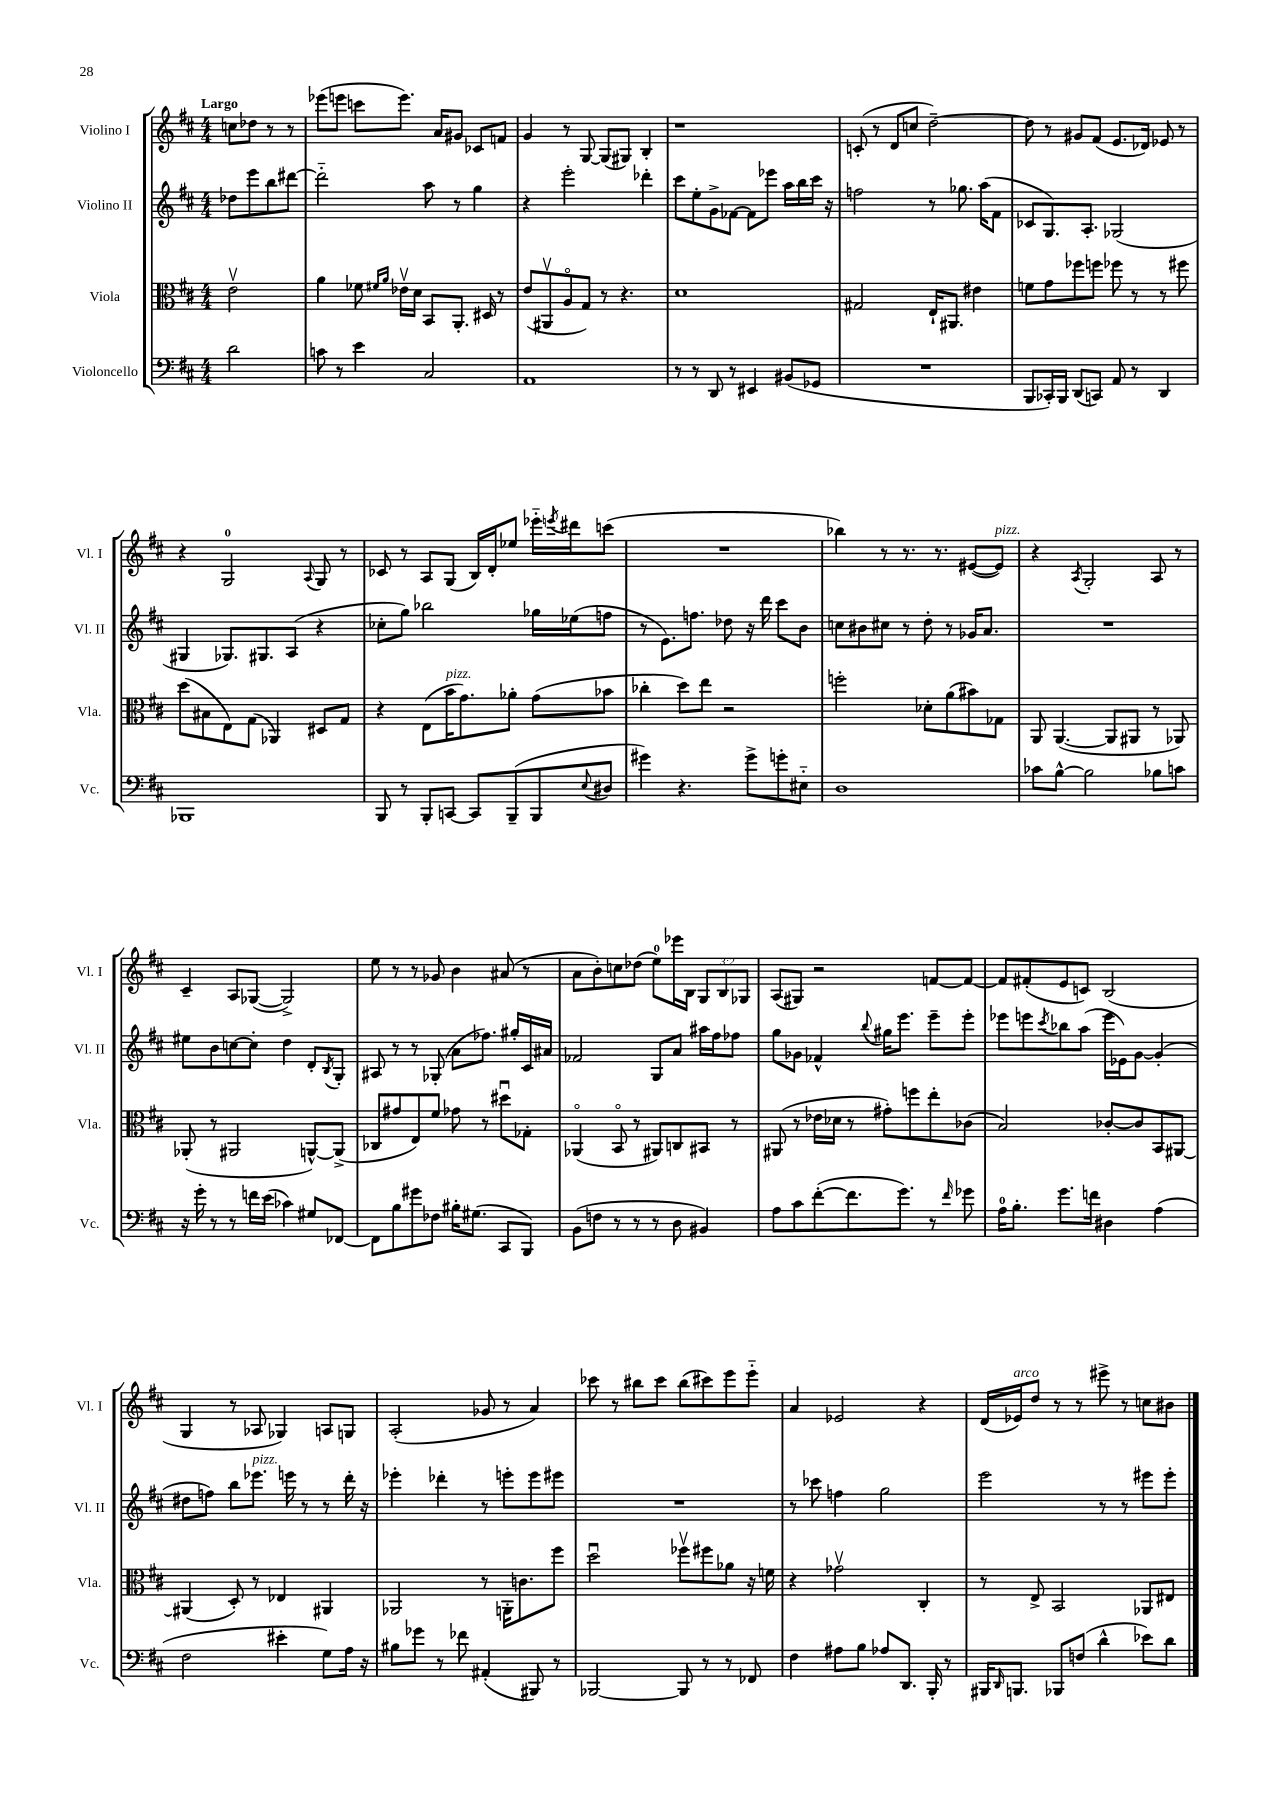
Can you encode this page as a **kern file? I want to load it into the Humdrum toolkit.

**kern	**kern	**kern	**kern
*part4	*part3	*part2	*part1
*staff4	*staff3	*staff2	*staff1
*I"Violoncello	*I"Viola	*I"Violino II	*I"Violino I
*I'Vc.	*I'Vla.	*I'Vl. II	*I'Vl. I
*clefF4	*clefC3	*clefG2	*clefG2
*k[f#c#]	*k[f#c#]	*k[f#c#]	*k[f#c#]
*M4/4	*M4/4	*M4/4	*M4/4
=	=	=	=
!	!	!	!LO:TX:a:B:t=Largo
2d\	2ev\	8dd-X\L	8ccn\L
.	.	8eee\	8dd-X\J
.	.	8bb\	8r
.	.	[8ddd#X\J	8r
=1	=1	=1	=1
8cn\	4a\	2ddd#\]	(8eee-X\L
8r	.	.	8eeen\J
4e\	8f-X\	.	8cccn\L
.	16qqf#X/LL	.	.
.	16qqa/JJ	.	.
.	16e-Xv\LL	.	8.eee\J)
.	16d\JJ	.	.
2C#/	8BB/L	8aa\	.
.	.	.	16a/KL
.	8.AA'/J	8r	8g#X/J
.	.	4gg\	8c-X/L
.	16D#X/	.	.
.	8r	.	8fn/J
=2	=2	=2	=2
1AA	(8e/L	4r	4g/
.	8AA#Xv/	.	.
.	8A/	2eee'\	8r
.	8G/J)	.	[8G/
.	8r	.	(8G/L]
.	4.r	.	8G#X/J)
.	.	4ddd-X'\	4B'/
=3	=3	=3	=3
8r	1d	8ccc#\L	1r
8r	.	8ee'\	.
8DD/	.	8g^\	.
8r	.	[8f-X\J	.
4EE#X/	.	8f-\L]	.
.	.	8eee-X\J	.
(8BB#X/L	.	16aa\LL	.
.	.	16bb\	.
8GG-X/J	.	16ccc#\JJ	.
.	.	16r	.
=4	=4	=4	=4
1r	2G#X/	2ffn\	(8cn'/
.	.	.	8r
.	.	.	8d/L
.	.	.	8ccn/J
.	16E`/KL	8r	[2dd~\)
.	8.AA#X/J	.	.
.	.	8.gg-X\	.
.	4e#X\	.	.
.	.	(16aa\KL	.
.	.	8f#\J	.
=5	=5	=5	=5
8BBB/L	8fn\L	8c-X/L	8dd\]
16CC-X'/L)	8g\	8.G/)	8r
16BBB/JJ	.	.	.
(8DD/L	8ff-X\	.	8g#X/L
.	.	8.A'/J	.
8CCn/J)	8ffn\J	.	(8f#/J
8AA/	8ff-X\	(2G-X/	8.e/L
8r	8r	.	.
.	.	.	16d-X/Jk)
4DD/	8r	.	8e-X/
.	8ff#X\	.	8r
!!LO:LB:g=z
=6	=6	=6	=6
1BBB-X	(8dd\L	4G#X/	4r
.	8B#X\	.	.
.	8E\)	8.G-X/L)	2G/
.	(8G\J	.	.
.	.	8.G#X/	.
.	4AA-X/)	.	.
.	.	(8A/J	.
.	.	.	8qqA/
.	8D#X/L	4r	8G/
.	8G/J	.	8r
=7	=7	=7	=7
8BBB/	4r	8cc-X'\L	8c-X/
8r	.	8gg\J)	8r
8BBB'/L	(8E\L	2bb-X\	8A/L
!	!LO:TX:a:i:t=pizz.	!	!
[8CCn/J	16b\K	.	(8G/J
.	8.g\)	.	.
8CC/L]	.	.	16B/LL)
.	.	.	16d'/J
(8BBB~/	8a-X'\J	.	8ee-X/J
8BBB/	(8g\L	16gg-X\LL	16eee-X\LL
.	.	.	8qeeen/
.	.	(16ee-X\J	16ddd#X\J
8qqE/	.	.	.
8D#X/J	8b-X\J	8ffn\J	(8cccn\J
=8	=8	=8	=8
4g#X\)	4cc-X'\	8r	1r
.	.	8.e\L)	.
4.r	8dd\L)	.	.
.	.	8.ffn\J	.
.	8ee\J	.	.
.	2r	8dd-X\	.
8g#^\L	.	16r	.
.	.	16ddd\	.
8gn'\	.	8ccc#\L	.
8E#X\J	.	8b\J	.
=9	=9	=9	=9
1D	2ffn'\	8ccn\L	4bb-X\)
.	.	8b#X\	.
.	.	8cc#X\J	8r
.	.	8r	8.r
.	8d-X'\L	8dd'\	.
.	.	.	8.r
.	(8a\	8r	.
.	8b#X\)	16g-X/KL	([8e#X/L
.	.	8.a/J	.
!	!	!	!LO:TX:a:i:t=pizz.
.	8G-X\J	.	8e#/J])
=10	=10	=10	=10
8c-X\L	8AA/	1r	4r
[8B^^\J	([4.AA/	.	.
.	.	.	8qA/
2B\]	.	.	2G'/
.	8AA/L]	.	.
.	8AA#X/J	.	.
8B-X\L	8r	.	8A/
8cn\J	8AA-X/)	.	8r
!!LO:LB:g=z
=11	=11	=11	=11
16r	(8AA-X'/	8ee#X\L	4c#~/
16g'\	.	.	.
8r	8r	8b\	.
8r	2AA#X/	[8ccn\	8A/L
16fn\LL	.	8cc'\J]	([8G-X/J
(16e\JJ	.	.	.
4c-X\)	.	4dd\	2G-^/])
8G#X/L	[8AAn^^/L)	8d'/L	.
.	.	8qB/	.
[8FF-X/J	(8AA^/J]	8G'/J	.
=12	=12	=12	=12
8FF-\L]	8C-X/L	8A#X/	8ee\
8B\	8g#X/	8r	8r
8g#X\	8E/)	8r	8r
8F-X\J	8f#/J	(8G-X'/	8g-X/
16B#X'\KL	8g-X\	8a\L	4b\
(8.G#X\J	.	.	.
.	8r	8.ff-X\J)	.
8CC#/L	8dd#Xu\L	.	(8a#X/
.	.	16gg#X'/LL	.
8BBB/J)	8G-X'\J	16c#/	8r
.	.	16a#X/JJ	.
=13	=13	=13	=13
(8BB\L	(4AA-X/	2f-X/	8a\L
8Fn\J	.	.	8b'\)
8r	8BB/	.	8ccn\
8r	8r	.	(8dd-X\J
8r	8AA#X/L)	8G/L	8ee\L)
8D\	8Cn/	8a/J	16eee-X\L
.	.	.	16B\JJ
4BB#X/)	8BB#X/J	16aa#X\LL	12G/L
.	.	16ff#\J	.
.	.	.	12B/
.	8r	8ff-X\J	.
.	.	.	12G-X/J
=14	=14	=14	=14
8A\L	(8AA#X/	8gg\L	(8A/L
8c#\	8r	8g-X\J	8G#X/J)
([8f#'\	16e-X\LL	4f-X^^/	2r
.	16d-X\JJ	.	.
8.f#\]	8r	.	.
.	.	8qqbb/	.
.	8g#X'\L)	16gg#X\KL	.
8.g\J)	.	8.eee\J	.
.	8ffn\	.	.
8r	8ee'\	8eee~\L	[8fn/L
16qqf#/	.	.	.
8g-X\	(8c-X\J	8eee'\J	8f/J_
=15	=15	=15	=15
16A\KL	2B/)	8eee-X\L	8f/L]
8.B'\J	.	.	.
.	.	8eeen\	(8f#X'/
.	.	8qccc#/	.
8.g\L	.	8bb-X\	8e/
.	.	(8aa\J	8cn/J)
16fn\Jk	.	.	.
4D#X\	[8c-X'/L	16eee\LL	(2B/
.	.	16e-X\J)	.
.	8c-/]	[8g\J	.
(4A\	8BB/	(4g'/]	.
.	[8AA#X/J	.	.
!!LO:LB:g=z
=16	=16	=16	=16
2F#\	(4AA#X/]	8dd#X\L	4G/
.	.	8ffn\J)	.
.	8D'/)	8bb\L	8r
!	!	!LO:TX:a:i:t=pizz.	!
.	8r	8.eee-X\J	8A-X/
4e#X'\	4E-X/	.	4G-X/)
.	.	16eeen\	.
.	.	8r	.
8G\L)	4AA#X/	8r	8An/L
16A\Jk	.	16ddd'\	8Gn/J
16r	.	16r	.
=17	=17	=17	=17
8B#X\L	2AA-X/	4eee-X'\	(2A'/
8g-X\J	.	.	.
8r	.	4ddd-X'\	.
8f-X\	.	.	.
(4AA#X'/	8r	8r	8g-X/
.	16AAn'\KL	8eeen'\L	8r
.	8.cn\	.	.
8BBB#X/)	.	8eee\	4a/)
8r	8ff#\J	8eee#X\J	.
=18	=18	=18	=18
[2BBB-X/	2ddu\	1r	8ccc-X\
.	.	.	8r
.	.	.	8bb#X\L
.	.	.	8ccc-\J
8BBB-/]	8ff-Xv\L	.	(8bb#\L
8r	8ff#X\	.	8ccc#X\)
8r	8a-X\J	.	8eee\
8FF-X/	16r	.	8eee\J
.	16fn\	.	.
=19	=19	=19	=19
4F#\	4r	8r	4a/
.	.	8ccc-X\	.
8A#X\L	2g-Xv\	4ffn\	2e-X/
8B\J	.	.	.
8A-X/L	.	2gg\	.
8.DD/J	.	.	.
.	4C#'/	.	4r
16BBB'/	.	.	.
8r	.	.	.
=20	=20	=20	=20
16BBB#X/KL	8r	2eee\	(16d/LL
16qqDD/	.	.	.
!	!	!	!LO:TX:a:i:t=arco
8.BBBn/J	.	.	16e-X/J)
.	8E^/	.	8dd/J
8BBB-X/L	2BB/	.	8r
(8Fn/J	.	.	8r
4d^^\	.	8r	8eee#X^\
.	.	8r	8r
8e-X\L)	8AA-X/L	8eee#X\L	8ccn\L
8d\J	8E#X/J	8eee#'\J	8b#X\J
==	==	==	==
*-	*-	*-	*-
